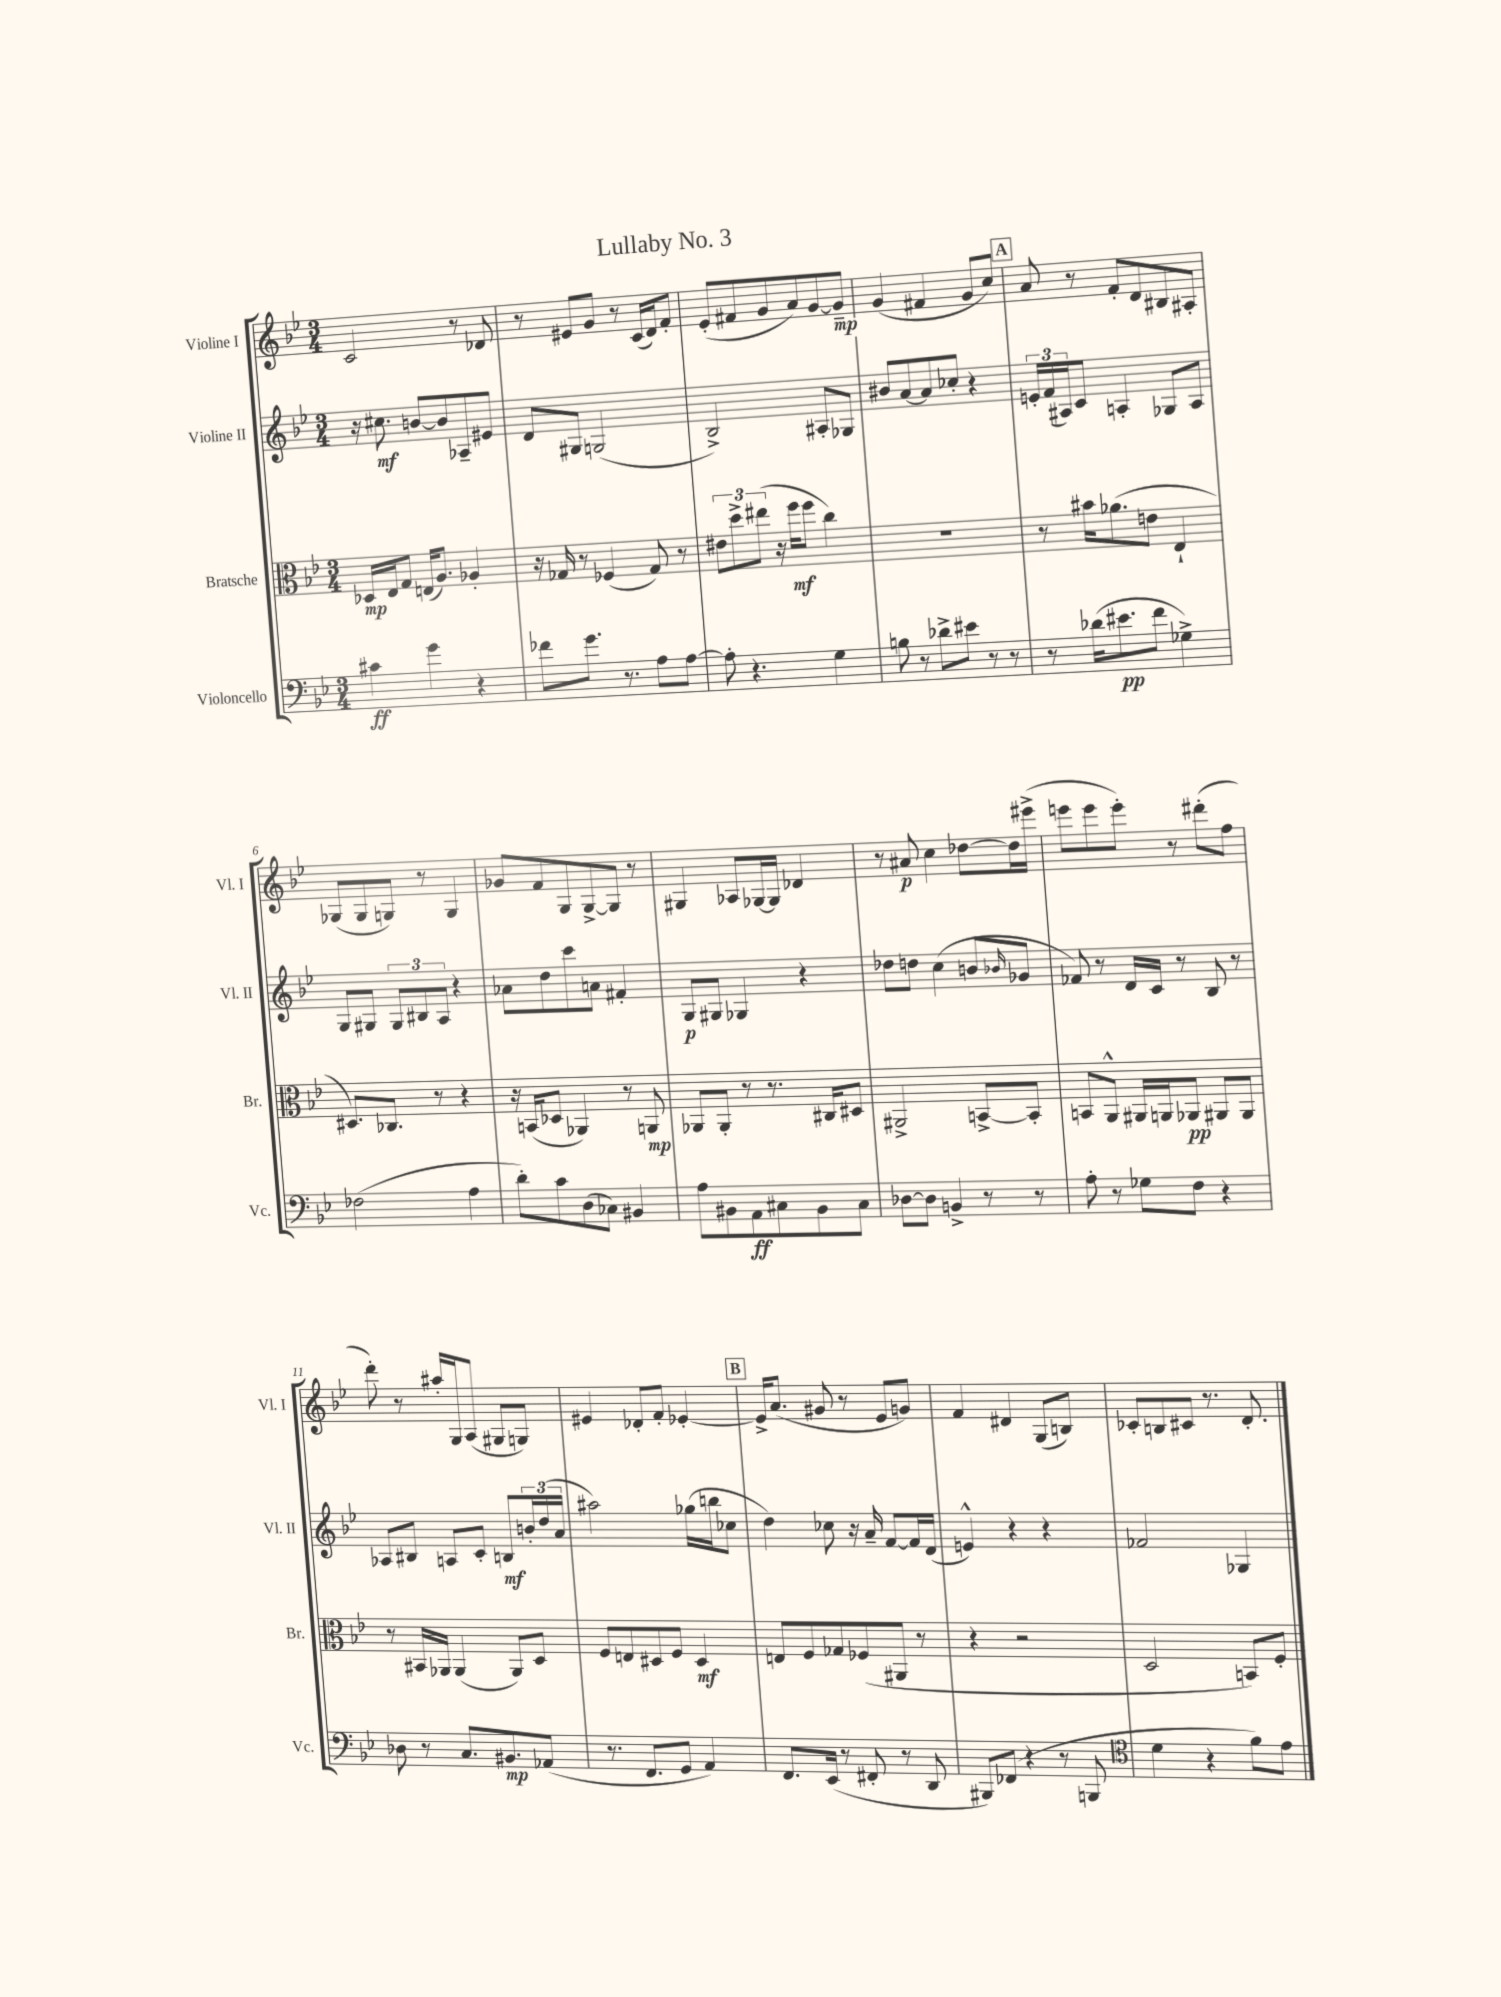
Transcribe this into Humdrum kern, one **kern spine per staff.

**kern	**kern	**kern	**kern
*staff4	*staff3	*staff2	*staff1
*clefF4	*clefC3	*clefG2	*clefG2
*k[b-e-]	*k[b-e-]	*k[b-e-]	*k[b-e-]
*M3/4	*M3/4	*M3/4	*M3/4
4c#\	16D-/LL	16r	2c/
.	16E-/J	8.cc#\	.
.	8G/J	.	.
4g\	(16E/LK	[8b/L	.
.	8.A/J)	.	.
.	.	8b/]	.
4r	4A-'/	8A-~/	8r
.	.	8e#/J	8d-/
=	=	=	=
8f-\L	16r	8d/L	8r
.	16G-/	.	.
8.g\J	8r	8G#/J	8e#/L
.	(4F-/	(2G/	8g/J
8.r	.	.	.
.	.	.	8r
8A\L	8G-/)	.	(16c/LL
.	.	.	16d/J)
[8A\J	8r	.	8f'/J
=	=	=	=
8A'\]	12e#\L	2B-^/)	(8e-'/L
.	12dd^\	.	.
4.r	.	.	8f#/
.	(12ee#\J	.	.
.	16r	.	8g/
.	16ff\LK	.	.
.	8ff\J	.	8a/)
4G\	4cc\)	8A#'/L	[8g/
.	.	8G-/J	8g~/]J
=	=	=	=
8B\	2.r	8b#/L	(4g/
8r	.	[8a/	.
8d-^\L	.	8a/]	4f#/
8e#\J	.	8cc-'/J	.
8r	.	4r	8g/L
8r	.	.	8cc/J)
=	=	=	=
8r	8r	24e'/LL	8a/
.	.	(24f/	.
.	.	24A#/J)	.
(16d-\LK	16b#\LK	8c/J	8r
8.e#\	(8.a-\	.	.
.	.	4A'/	8f'/L
8f\J	8e\J	.	8d/
4G-^\)	4E-`/	8G-/L	8B#/
.	.	8A/J	8A#'/J
=	=	=	=
(2F-\	8.D#/L)	8G/L	(8G-/L
.	.	8G#/J	8G-/
.	8.C-/J	.	.
.	.	12G#/L	8G/J)
.	.	12B#/	.
.	8r	.	8r
.	.	12A/J	.
4A\	4r	4r	4G/
=	=	=	=
8d'\L)	16r	8a-\L	8g-/L
.	(16BB/LK	.	.
8c\	8D-/J	8dd\	8f/
(8D\	4AA-/)	8ccc\	8G/
8C-\J)	.	8a\J	[8G^/
4BB#/	8r	4f#'/	8G/]J
.	8AA/	.	8r
=	=	=	=
8A\L	8AA-/L	8G/L	4G#/
8BB#\	8AA-'/J	8G#/J	.
8AA\	8r	4G-/	8A-/L
8C#\	8.r	.	[16G-/L
.	.	.	16G-/]JJ
8BB#\	.	4r	4d-/
.	16C#/LK	.	.
8C#\J	8D#/J	.	.
=	=	=	=
[8D-\L	2AA#^/	8dd-\L	8r
8D-\]J	.	8dd\J	8a#/
4BB^/	.	(4cc\	4cc\
8r	[8BB^/L	8b/L	[8dd-\L
.	.	16qqb-/	.
8r	8BB'/]J	8g-/J	16dd-\]L
.	.	.	(16eee#^\JJ
=	=	=	=
8A'\	8BB/L	8f-/)	8eee\L
8r	8AA^^/J	8r	8eee\
8G-\L	16AA#/LL	16d/LL	8eee'\J)
.	16AA/J	16c/JJ	.
8F\J	8AA-/J	8r	8r
4r	8AA#/L	8B-/	(8ddd#'\L
.	8AA#/J	8r	8ff\J
=	=	=	=
8D-\	8r	8A-/L	8ddd'\)
8r	16BB#/LL	8B#/J	8r
.	16AA-/JJ	.	.
8.C/L	(4AA-/	8A/L	16aa#'/LL
.	.	.	16G/J
.	.	8c'/J	(8A/J
8.BB#/	.	.	.
.	8AA-/L)	8B/L	8G#/L
(8AA-/J	8D/J	24b'/L	8G/J)
.	.	(24dd/	.
.	.	24a/JJ	.
=	=	=	=
8.r	8F/L	2aa#\)	4e#/
.	8E/	.	.
8.FF/L	.	.	.
.	8D#/	.	8d-'/L
8GG/J	8F/J	.	8f'/J
4AA/)	4D#/	(16gg-\LL	[4e-'/
.	.	16bb\J	.
.	.	8cc-\J	.
=	=	=	=
8.FF/L	8E/L	4dd\)	16e-^/]LK
.	.	.	(8.a/J
.	8F/	.	.
(16EE-/Jk	.	.	.
8r	8G-/	8cc-\	8g#/
8FF#'/	(8F-/	16r	8r
.	.	16a~/	.
8r	8AA#/J	[8f/L	8e-/L
8DD/	8r	16f/]L	8g/J)
.	.	(16d/JJ	.
=	=	=	=
8BBB#/L)	4r	4e^^/)	4f/
(8FF-/J	.	.	.
4r	2r	4r	4d#/
8r	.	4r	(8G/L
8BBB/	.	.	8B/J)
=	=	=	=
*clefC4	*	*	*
4d\	2D/	2f-/	8c-'/L
.	.	.	8B/
4r	.	.	8c#/J
.	.	.	8.r
8f\L)	8BB/L)	4G-/	.
.	.	.	8.d'/
8e-\J	8F'/J	.	.
==	==	==	==
*-	*-	*-	*-
